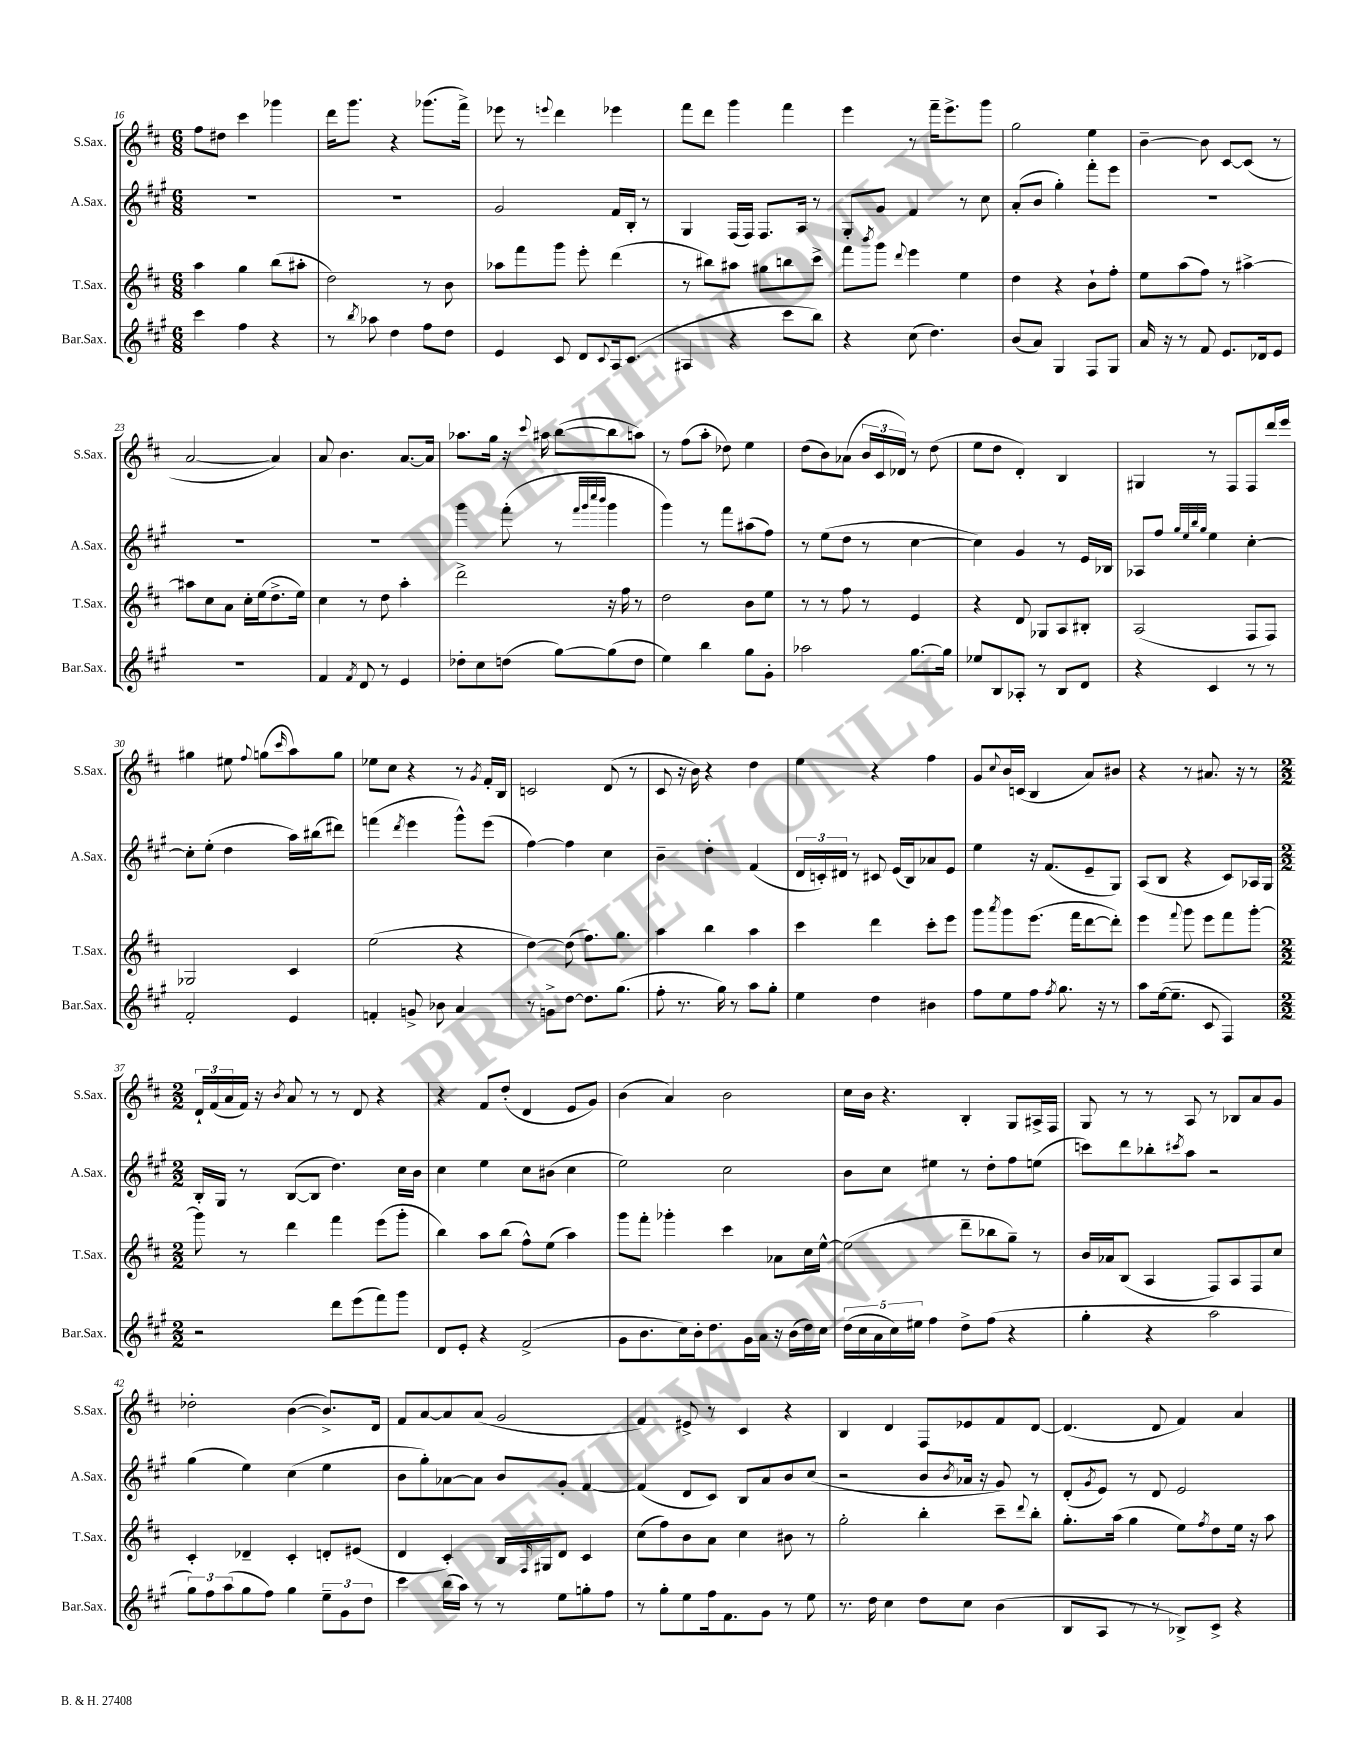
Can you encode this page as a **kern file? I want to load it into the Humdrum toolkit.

**kern	**kern	**kern	**kern
*part4	*part3	*part2	*part1
*staff4	*staff3	*staff2	*staff1
*I"Bar.Sax.	*I"T.Sax.	*I"A.Sax.	*I"S.Sax.
*I'Bar.Sax.	*I'T.Sax.	*I'A.Sax.	*I'S.Sax.
*clefG2	*clefG2	*clefG2	*clefG2
*k[f#c#g#]	*k[f#c#]	*k[f#c#g#]	*k[f#c#]
*M6/8	*M6/8	*M6/8	*M6/8
=16	=16	=16	=16
4ccc#\	4aa\	2.r	8ff#\L
.	.	.	8dd#X\J
4ff#\	4gg\	.	4ccc#\
4r	(8bb\L	.	4ggg-X\
.	8aa#X'\J	.	.
=17	=17	=17	=17
8r	2dd\)	2.r	16ddd\KL
.	.	.	8.ggg\J
8qbb/	.	.	.
8aa-X\	.	.	.
4dd\	.	.	4r
8ff#\L	8r	.	(8.ggg-X\L
8dd\J	8b\	.	.
.	.	.	16fff#^\Jk)
=18	=18	=18	=18
4e/	8aa-X\L	2g#/	8eee-X\
.	8fff#\	.	8r
.	.	.	8qqeeen/
8c#/	8ggg\J	.	4ddd\
8d/L	8eee'\	.	.
8qqc#/	.	.	.
16A/k	(4ddd\	16f#/LL	4eee-X\
(8.c#/J	.	16B'/JJ	.
.	.	8r	.
=19	=19	=19	=19
4A#X/	8r	4G#/	8fff#\L
.	8bb#X\L)	.	8ddd\J
4r	8aa#X\J	(16F#/LL	4ggg\
.	.	16F#/JJ)	.
.	8gg#X\L	8.F#/L	.
8ccc#\L	8bbn\	.	4fff#\
.	.	16A/Jk	.
8bb\J)	8ccc#^\J	8r	.
=20	=20	=20	=20
4r	8fff#\L	8G#'/L	4eee\
.	8qbbb/	.	.
.	8ggg\J	8g#/J	.
.	8qqddd/	.	.
(8cc#\	4eee\	4f#/	8r
4.dd\)	.	.	16fff#~\KL
.	.	.	8.eee^\
.	4ee\	8r	.
.	.	8cc#\	8ggg\J
=21	=21	=21	=21
(8b/L	4dd\	(8a'/L	2gg\
8a/J)	.	8b/J	.
4G#/	4r	4gg#'\)	.
8F#/L	8b`\L	8fff#'\L	4ee\
8G#/J	8ff#'\J	8eee\J	.
=22	=22	=22	=22
16a/	8ee\L	2.r	[4b~\
16r	.	.	.
8r	(8aa\	.	.
8f#/	8ff#\J)	.	8b\]
8.e/L	8r	.	[8c#/L
.	[4aa#X^\	.	(8c#/J]
16d-X/k	.	.	.
8e/J	.	.	8r
!!LO:LB:g=z
=23	=23	=23	=23
2.r	8aa#X\L]	2.r	[2a/
.	8cc#\	.	.
.	8a\J	.	.
.	16cc#'\LL	.	.
.	(16ee\J	.	.
.	8.dd^\	.	4a/])
.	16ee\Jk)	.	.
=24	=24	=24	=24
4f#/	4cc#\	2.r	8a/
.	.	.	4.b\
8qf#/	.	.	.
8d/	8r	.	.
8r	8dd\	.	.
4e/	4aa'\	.	[8.a/L
.	.	.	16a/Jk]
=25	=25	=25	=25
8dd-X'\L	2ddd^\	4ggg#\	8.aa-X\L
8cc#\	.	.	.
.	.	.	16gg\Jk
(8ddn\J	.	(8fff#'\	16r
.	.	.	8qqccc#/
.	.	.	16aa#X\
[8gg#\L)	.	8r	([8bb\L
.	.	32qqfff#/LLL	.
.	.	32qqggg#/	.
.	.	32qqcccc#/	.
.	.	32qqbbb/JJJ	.
(8gg#\]	16r	4ggg#\	8bb\]
.	16ff#\	.	.
8dd\J	8r	.	8aan\J)
=26	=26	=26	=26
4ee\)	2dd\	4ggg#\)	8r
.	.	.	(8ff#\L
4bb\	.	8r	8aa'\J
.	.	8fff#\L	8dd-X\)
8gg#\L	8b\L	(8aa#X\	4ee\
8g#'\J	8ee\J	8ff#\J)	.
=27	=27	=27	=27
2aa-X\	8r	8r	(8dd\L
.	8r	(8ee\L	8b\)
.	8ff#\	8dd\J	(8a-X\J
.	8r	8r	24b/LL
.	.	.	24c#/
.	.	.	24d-X/JJ)
[8.gg#\L	4e/	[4cc#\	8r
.	.	.	(8dd\
16gg#\Jk]	.	.	.
=28	=28	=28	=28
8ee-X/L	4r	4cc#\])	8ee\L
8B/	.	.	8dd\J
8A-X'/J	8d/	4g#/	4d'/)
8r	8G-X/L	.	.
8B/L	8A/	8r	4B/
8d/J	8B#X'/J	16e/LL	.
.	.	16B-X/JJ	.
=29	=29	=29	=29
4r	(2A/	8A-X/L	4G#X/
.	.	8ff#/J	.
.	.	32qqgg#/LLL	.
.	.	32qqee/	.
.	.	32qqbb/	.
.	.	32qqgg#/JJJ	.
4c#/	.	4ee\	8r
.	.	.	8F#/L
8r	8F#/L	[4cc#'\	8F#/
8r	8F#/J)	.	16ddd/L
.	.	.	16eee/JJ
!!LO:LB:g=z
=30	=30	=30	=30
2f#'/	2G-X/	8cc#'\L]	4gg#X\
.	.	(8ee'\J	.
.	.	4dd\	8ee#X\
.	.	.	8qqff#/
.	.	.	(8ggn\L
.	.	.	16qqccc#/
4e/	4c#/	16aa\LL)	8aa\)
.	.	(16bb#X\J	.
.	.	8ddd#X\J)	8gg\J
=31	=31	=31	=31
4fn'/	(2ee\	(4fffn\	8ee-X\L
.	.	.	8cc#\J
.	.	8qddd/	.
8gn^/	.	4eee\	4r
8b-X\	.	.	.
4a/	4r	8ggg#^^\L)	8r
.	.	.	8qg/
.	.	(8eee\J	16f#'/LL
.	.	.	16B/JJ
=32	=32	=32	=32
8r	[4dd\)	[4ff#\)	2cn/
8gn^\L	.	.	.
[8dd\J	(8dd\]	4ff#\]	.
8.dd\L]	8.ff#\L)	.	.
.	.	4cc#\	(8d/
(8.gg#\J	8.gg\J	.	.
.	.	.	8r
=33	=33	=33	=33
8ff#'\	4aa\	4b~\	8c#/
8.r	.	.	16r
.	.	.	16b\)
.	4bb\	4dd'\	4r
16gg#\)	.	.	.
8r	.	.	.
8aa\L	4aa\	(4f#/	4dd\
8gg#'\J	.	.	.
=34	=34	=34	=34
4ee\	4ccc#\	24d/LL	4ee\
.	.	24cn'/)	.
.	.	24d#X/JJ	.
.	.	8r	.
4dd\	4ddd\	8c#X/	4r
.	.	(16e/LL	.
.	.	16B/J)	.
4b#X\	8ccc#'\L	8a-X/	4ff#\
.	8eee\J	8e/J	.
=35	=35	=35	=35
8ff#\L	8ggg\L	4ee\	8g/L
.	8qaaa/	.	8qqcc#/
8ee\	8ggg\	.	16b/L
.	.	.	(16cn/JJ
8ff#\J	(8.eee\J	16r	4B/
.	.	(8.f#/L	.
8qff#/	.	.	.
8.gg#\	.	.	.
.	16fff#\KL	.	.
.	[8ddd\	8e~/	8a/L)
16r	.	.	.
8r	8ddd'\J])	8G#/J)	8b#X/J
=36	=36	=36	=36
8aa\L	4eee\	(8A/L	4r
([16ee\k	.	8B/J	.
8.ee~\J]	.	.	.
.	8qqfff#/	.	.
.	8ggg\	4r	8r
8c#/	8eee\L	.	8.a#X/
4F#/)	8fff#\	8c#/L)	.
.	.	.	16r
.	[8ggg'\J	16A-X/L	8r
.	.	16G#/JJ	.
!!LO:LB:g=z
=37	=37	=37	=37
*M2/2	*M2/2	*M2/2	*M2/2
2r	8ggg\]	16B'/LL	24d`/LL
.	.	.	(24f#/
.	.	16G#/JJ	.
.	.	.	24a/
.	8r	8r	16f#/JJ)
.	.	.	16r
.	.	.	8qb/
.	4ddd\	([8B/L	8a/
.	.	8B/J]	8r
8ddd\L	4fff#\	4.dd\)	8r
(8eee\	.	.	8d/
8fff#\)	(8eee\L	.	4r
8ggg#\J	8ggg'\J	16cc#\LL	.
.	.	16b\JJ	.
=38	=38	=38	=38
8d/L	4bb\)	4cc#\	4r
8e'/J	.	.	.
4r	8aa\L	4ee\	8f#/L
.	(8bb\J	.	(8dd'/J
(2f#^/	8ff#^^\L)	8cc#\L	4d/
.	(8ee\J	(8b#X\J	.
.	4aa\)	4cc#\	8e/L
.	.	.	8g/J)
=39	=39	=39	=39
8g#\L	8ggg\L	2ee\)	(4b\
8.b\	8fff#'\J	.	.
.	4ggg-X'\	.	4a/)
16cc#\L)	.	.	.
16b'\J	.	.	.
8.dd\	.	.	.
.	4ccc#\	2cc#\	2b\
16g#\L	.	.	.
16a\JJ	.	.	.
16r	8a-X\L	.	.
(16b\LL	.	.	.
16dd\)	16cc#\L	.	.
16cc#\JJ	[16ee^^\JJ	.	.
=40	=40	=40	=40
(20dd\LL	(2ee\]	8b\L	16cc#\LL
20cc#\	.	.	.
.	.	.	16b\JJ
20a\	.	.	.
.	.	8cc#\J	4.r
20cc#\)	.	.	.
20ee#X\JJ	.	.	.
4ff#\	.	4ee#X\	.
8dd^\L	8ddd~\L	8r	4B'/
(8ff#\J	8bb-X\	8dd'\L	.
4r	8gg~\J)	8ff#\	8G/L
.	8r	(8een\J	16A#X^/L
.	.	.	16F#/JJ
=41	=41	=41	=41
4gg#'\	16b/LL	8cccn\L)	8G/
.	16a-X/J	.	.
.	(8B/J	8ddd\	8r
4r	4A/	8bb-X'\	8r
.	.	8qccc#X/	.
.	.	8aa\J	8A/
2aa\	8F#/L)	2r	8r
.	8A/	.	8B-X/L
.	8F#/	.	8a/
.	8cc#/J	.	8g/J
!!LO:LB:g=z
=42	=42	=42	=42
12gg#\L)	4c#'/	(4gg#\	2dd-X'\
12ff#\	.	.	.
(12aa\	.	.	.
8gg#\	4d-X~/	4ee\)	.
8ff#\J)	.	.	.
4gg#\	4c#'/	(4cc#\	([4b\
12ee~\L	8dn'/L	4ee\	8.b^/L])
12g#\	.	.	.
.	(8e#X/J	.	.
12dd\J	.	.	.
.	.	.	16d/Jk
=43	=43	=43	=43
4ccc#\	4d/	8b\L	8f#/L
.	.	8gg#'\)	[8a/
(16bb\LL	4c#'/)	[8a-X\	8a/]
16aa\JJ)	.	.	.
8r	.	8a-\J]	(8a/J
8r	16B/LL	8b/L	2g/
.	16qqF#/	.	.
.	16G#X/J	.	.
8ee\L	8d/J	8g#'/J	.
8ggn'\	4c#/	[4f#/	.
8ff#\J	.	.	.
=44	=44	=44	=44
8r	(8cc#\L	(4f#/]	4f#/)
8gg#'\L	8ff#\)	.	.
8ee\	8b\	8d/L	8e#X^/
16ff#\k	8a\J	8c#/J)	8r
8.f#\	.	.	.
.	4cc#\	8B/L	4c#/
8g#\J	.	8a/	.
8r	8b#X\	8b/	4r
8ee\	8r	(8cc#/J	.
=45	=45	=45	=45
8.r	2gg'\	2r	4B/
16dd\	.	.	.
4cc#\	.	.	4d/
8dd\L	4bb'\	8b/L	8F#/L
.	.	8qb/	.
8cc#\J	.	16a-X/Jk	8e-X/
.	.	16r	.
(4b\	8ccc#~\L	8g#/)	8f#/
.	8qqddd/	.	.
.	8bb'\J	8r	[8d/J
=46	=46	=46	=46
8B/L	8.gg'\L	(8d'/L	(4.d/]
.	.	8qg#/	.
8A/J	.	8e/J)	.
.	(16aa\Jk	.	.
8r	4gg\	8r	.
8r	.	8d/	8d/
8B-X^/L)	8ee\L)	2e/	4f#/)
.	8qff#/	.	.
8c#^/J	8dd\	.	.
4r	16ee\Jk	.	4a/
.	16r	.	.
.	8aa\	.	.
==	==	==	==
*-	*-	*-	*-
